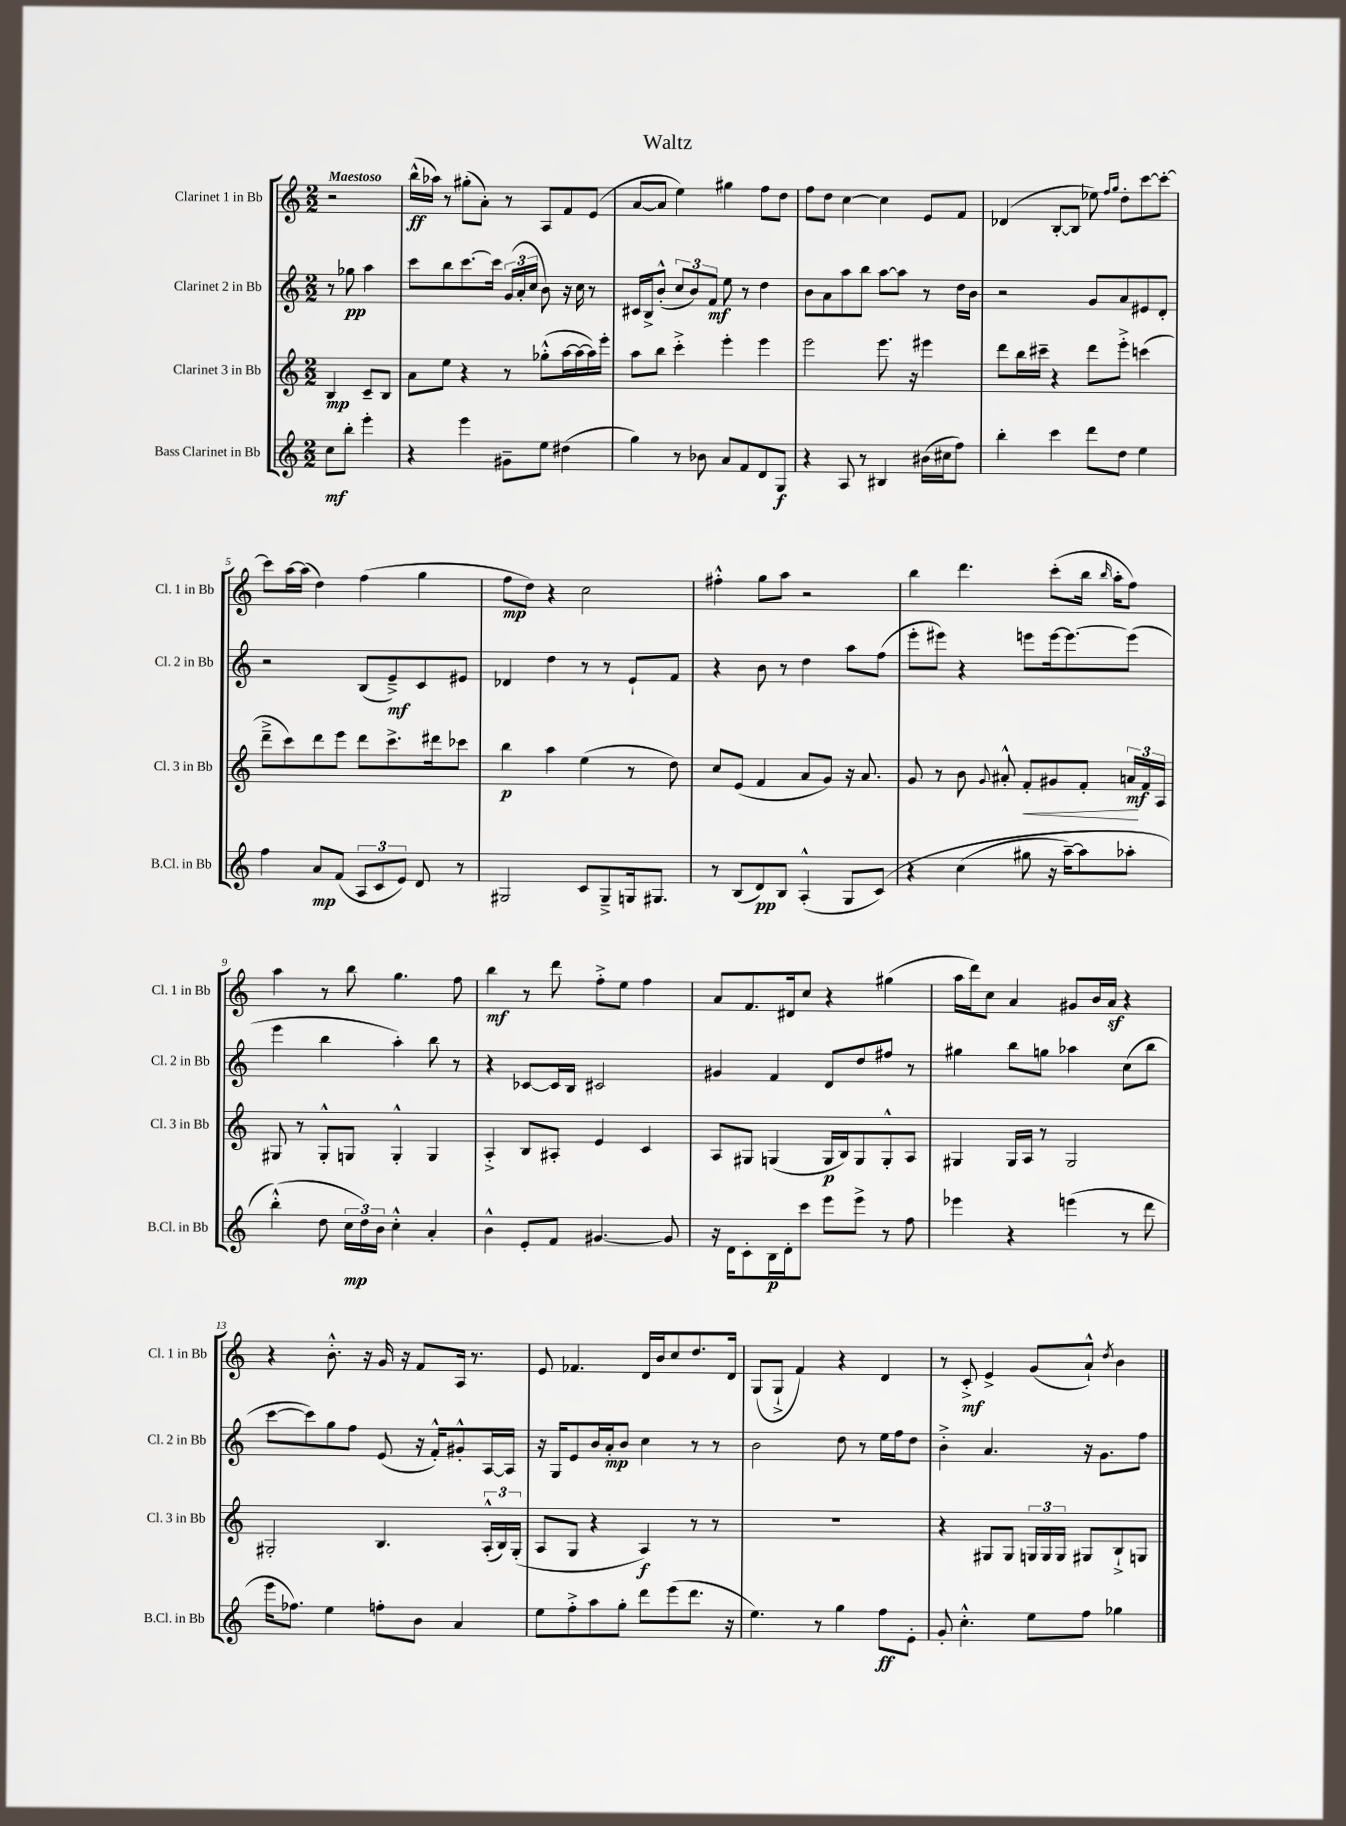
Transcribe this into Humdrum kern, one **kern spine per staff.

**kern	**dynam	**kern	**dynam	**kern	**dynam	**kern	**dynam
*part4	*part4	*part3	*part3	*part2	*part2	*part1	*part1
*staff4	*staff4	*staff3	*staff3	*staff2	*staff2	*staff1	*staff1
*I"Bass Clarinet in Bb	*	*I"Clarinet 3 in Bb	*	*I"Clarinet 2 in Bb	*	*I"Clarinet 1 in Bb	*
*I'B.Cl. in Bb	*	*I'Cl. 3 in Bb	*	*I'Cl. 2 in Bb	*	*I'Cl. 1 in Bb	*
*clefG2	*	*clefG2	*	*clefG2	*	*clefG2	*
*k[]	*	*k[]	*	*k[]	*	*k[]	*
*M2/2	*	*M2/2	*	*M2/2	*	*M2/2	*
=	=	=	=	=	=	=	=
!	!	!	!	!	!	!LO:TX:a:B:t=Maestoso	!
8cc\L	mf	4B/	mp	8r	.	2r	.
8bb'\J	.	.	.	8gg-X\	pp	.	.
4eee'\	.	8c~/L	.	4aa\	.	.	.
.	.	8B/J	.	.	.	.	.
=1	=1	=1	=1	=1	=1	=1	=1
4r	.	8a\L	.	8ccc\L	.	(16bb^^\LL	ff
.	.	.	.	.	.	16aa-X\JJ)	.
.	.	8ee\J	.	8bb\	.	8r	.
4eee\	.	4r	.	[8.ccc\	.	(8gg#X'\L	.
.	.	.	.	.	.	8a'\J)	.
.	.	.	.	16ccc\Jk]	.	.	.
8g#X~\L	.	8r	.	(24g/LL	.	8r	.
.	.	.	.	24a'/	.	.	.
.	.	.	.	24cc/JJ	.	.	.
8ee\J	.	(8gg-X'^^\L	.	8b\)	.	8A/L	.
(4dd#X\	.	[16aa\L	.	16r	.	8f/	.
.	.	16aa\_	.	16cc\	.	.	.
.	.	16aa\])	.	8r	.	(8e/J	.
.	.	16eee'\JJ	.	.	.	.	.
=2	=2	=2	=2	=2	=2	=2	=2
4gg\)	.	8aa\L	.	16c#X/LL	.	[8a/L	.
.	.	.	.	16B^/J	.	.	.
.	.	8bb\J	.	(8b'^^/J	.	8a/J]	.
8r	.	4ccc'^\	.	12cc/L	.	4ee\)	.
.	.	.	.	12b/)	.	.	.
8b-X\	.	.	.	.	.	.	.
.	.	.	.	12f/J	mf	.	.
8a/L	.	4eee'\	.	8ee\	.	4gg#X\	.
8f/	.	.	.	8r	.	.	.
8d/	.	4eee\	.	4dd\	.	8ff\L	.
8G/J	f	.	.	.	.	8dd\J	.
=3	=3	=3	=3	=3	=3	=3	=3
4r	.	2eee\	.	8b\L	.	8ff\L	.
.	.	.	.	8a\	.	8dd\J	.
8A/	.	.	.	8aa\	.	[4cc\	.
8r	.	.	.	8bb\J	.	.	.
4B#X/	.	8.eee\	.	[8aa\L	.	4cc\]	.
.	.	.	.	8aa\J]	.	.	.
.	.	16r	.	.	.	.	.
(16b#X\LL	.	4eee#X\	.	8r	.	8e/L	.
16cc#X\J	.	.	.	.	.	.	.
8ff\J)	.	.	.	16dd\LL	.	8f/J	.
.	.	.	.	16b\JJ	.	.	.
=4	=4	=4	=4	=4	=4	=4	=4
4bb'\	.	8ddd\L	.	2r	.	(4d-X/	.
.	.	16bb\L	.	.	.	.	.
.	.	16ccc#X~\JJ	.	.	.	.	.
4ccc\	.	4r	.	.	.	[8B'/L	.
.	.	.	.	.	.	8B/J]	.
8ddd\L	.	8ddd\L	.	8g/L	.	8ee-X\)	.
.	.	.	.	.	.	16qqff/LL	.
.	.	.	.	.	.	16qqgg/JJ	.
8dd\J	.	8eee'^\J	.	8a/	.	8dd'\L	.
4ee\	.	(4cccn\	.	8e#X/	.	[8ccc\	.
.	.	.	.	8d'/J	.	8ccc'\J_	.
!!LO:LB:g=z
=5	=5	=5	=5	=5	=5	=5	=5
4ff\	.	8ddd~^\L	.	2r	.	8ccc\L]	.
.	.	8ccc\)	.	.	.	[16aa\L	.
.	.	.	.	.	.	(16aa\JJ]	.
8a/L	mp	8ddd\	.	.	.	4dd\)	.
(8f/J	.	8eee\J	.	.	.	.	.
12A/L	.	8ddd\L	.	(8B/L	.	(4ff\	.
12c/	.	.	.	.	.	.	.
.	.	8.ccc^\	.	8e~^/)	mf	.	.
12e/J)	.	.	.	.	.	.	.
8d/	.	.	.	8c/	.	4gg\	.
.	.	16ddd#X\k	.	.	.	.	.
8r	.	8ccc-X\J	.	8e#X/J	.	.	.
=6	=6	=6	=6	=6	=6	=6	=6
2G#X/	.	4bb\	p	4d-X/	.	8ff\L	mp
.	.	.	.	.	.	8dd\J)	.
.	.	4aa\	.	4dd\	.	4r	.
8c/L	.	(4ee\	.	8r	.	2cc\	.
8G#~^/	.	.	.	8r	.	.	.
16Gn/k	.	8r	.	8e`/L	.	.	.
8.G#X/J	.	.	.	.	.	.	.
.	.	8dd\)	.	8f/J	.	.	.
=7	=7	=7	=7	=7	=7	=7	=7
8r	.	8cc/L	.	4r	.	4ff#X'^^\	.
(8B/L	.	(8e/J	.	.	.	.	.
8d/)	pp	4f/	.	8b\	.	8gg\L	.
8B/J	.	.	.	8r	.	8aa\J	.
(4A'^^/	.	8a/L	.	4dd\	.	2r	.
.	.	8g/J)	.	.	.	.	.
8G/L	.	16r	.	8aa\L	.	.	.
.	.	8.a/	.	.	.	.	.
(8c/J)	.	.	.	(8ff\J	.	.	.
=8	=8	=8	=8	=8	=8	=8	=8
4r	.	8g/	.	8eee'\L	.	4bb\	.
.	.	8r	.	8eee#X\J)	.	.	.
(4cc\	.	8b\	.	4r	.	4.ddd\	.
.	.	8qqg/	.	.	.	.	.
.	.	8a#X'^^/	.	.	.	.	.
!	!	!	!LO:HP:b	!	!	!	!
8gg#X\	.	8f'/L	<	8eeen\L	.	.	.
16r	.	8g#X/	.	[16eee\k	.	(8ccc'\L	.
[16aa~\KL)	.	.	.	8.eee\_	.	.	.
8aa\]	.	8f'/J	.	.	.	16bb\Jk	.
.	.	.	.	.	.	16qqbb/	.
.	.	.	.	.	.	16aa'\KL	.
8aa-X'\J	.	24an/LL	mf	(8eee\J]	.	8ff\J)	.
.	.	24f/	[	.	.	.	.
.	.	24A/JJ	.	.	.	.	.
!!LO:LB:g=z
=9	=9	=9	=9	=9	=9	=9	=9
(4bb'^^\)	.	8G#X/	.	4eee\	.	4aa\	.
.	.	8r	.	.	.	.	.
8dd\	.	8G#'^^/L	.	4bb\	.	8r	.
24cc\LL	mp	8Gn/J	.	.	.	8bb\	.
24dd\)	.	.	.	.	.	.	.
24b\JJ	.	.	.	.	.	.	.
4cc'^^\	.	4G'^^/	.	4aa'\)	.	4.gg\	.
4a'/	.	4G/	.	8bb\	.	.	.
.	.	.	.	8r	.	8ff\	.
=10	=10	=10	=10	=10	=10	=10	=10
4b^^\	.	4A'^/	.	4r	.	4bb\	mf
8e'/L	.	8B/L	.	[8c-X/L	.	8r	.
8f/J	.	8A#X'/J	.	16c-/L]	.	8ddd\	.
.	.	.	.	16B/JJ	.	.	.
[4.g#X/	.	4e/	.	2c#X/	.	8ff'^\L	.
.	.	.	.	.	.	8ee\J	.
.	.	4c/	.	.	.	4ff\	.
8g#/]	.	.	.	.	.	.	.
=11	=11	=11	=11	=11	=11	=11	=11
16r	.	8A/L	.	4g#X/	.	8a/L	.
16d\KL	.	.	.	.	.	.	.
8c'\	.	8G#X/J	.	.	.	8.f/	.
16B\L	p	(4Gn/	.	4f/	.	.	.
16d'\J	.	.	.	.	.	16d#X/k	.
8ccc\J	.	.	.	.	.	8cc/J	.
8eee\L	.	16G/LL	p	8d/L	.	4r	.
.	.	16B/J)	.	.	.	.	.
8eee^\J	.	8G/	.	8dd/	.	.	.
8r	.	8G'^^/	.	8ff#X/J	.	(4gg#X\	.
8ff\	.	8A/J	.	8r	.	.	.
=12	=12	=12	=12	=12	=12	=12	=12
4eee-X\	.	4G#X/	.	4gg#X\	.	16aa\LL	.
.	.	.	.	.	.	16ddd\J)	.
.	.	.	.	.	.	8cc\J	.
4r	.	16G#/LL	.	8bb\L	.	4a/	.
.	.	16A/JJ	.	.	.	.	.
.	.	8r	.	8ggn\J	.	.	.
(4eeen\	.	2G#/	.	4aa-X\	.	8g#X/L	.
.	.	.	.	.	.	16b/L	.
.	.	.	.	.	.	16az/JJ	.
8r	.	.	.	(8cc\L	.	4r	.
8ddd\	.	.	.	8bb\J	.	.	.
!!LO:LB:g=z
=13	=13	=13	=13	=13	=13	=13	=13
16eee\KL	.	2G#X'/	.	[8ccc\L	.	4r	.
8.ff-X\J)	.	.	.	.	.	.	.
.	.	.	.	8ccc\])	.	.	.
4ee\	.	.	.	8gg\	.	8.b'^^\	.
.	.	.	.	8ff\J	.	.	.
.	.	.	.	.	.	16r	.
8ffn'\L	.	4.B/	.	(8e/	.	16g/	.
.	.	.	.	.	.	16r	.
8b\J	.	.	.	16r	.	8f/L	.
.	.	.	.	16f'^^/KL)	.	.	.
4a/	.	.	.	8g#X'^^/	.	16A/Jk	.
.	.	.	.	.	.	8.r	.
.	.	(24A'^^/LL	.	[16A/L	.	.	.
.	.	24B/)	.	.	.	.	.
.	.	.	.	16A/JJ]	.	.	.
.	.	(24G#'/JJ	.	.	.	.	.
=14	=14	=14	=14	=14	=14	=14	=14
8ee\L	.	8A/L	.	16r	.	8e/	.
.	.	.	.	16G/KL	.	.	.
8ff'^\	.	8G/J	.	8e/	.	4.f-X/	.
8aa\	.	4r	.	16b/L	.	.	.
.	.	.	.	16a'/J	mp	.	.
8gg'\J	.	.	.	8b/J	.	.	.
8ddd\L	.	4A/)	f	4cc\	.	16d/LL	.
.	.	.	.	.	.	16b/J	.
(8eee\	.	.	.	.	.	8cc/	.
8.ddd\J	.	8r	.	8r	.	8.dd/	.
.	.	8r	.	8r	.	.	.
16r	.	.	.	.	.	16d/Jk	.
=15	=15	=15	=15	=15	=15	=15	=15
4.ee\)	.	1r	.	2b\	.	(8G/L	.
.	.	.	.	.	.	8G`^/J	.
.	.	.	.	.	.	4f/)	.
8r	.	.	.	.	.	.	.
4gg\	.	.	.	8dd\	.	4r	.
.	.	.	.	8r	.	.	.
8ff\L	ff	.	.	16ee\LL	.	4d/	.
.	.	.	.	16ff\J	.	.	.
8e'\J	.	.	.	8dd\J	.	.	.
=16	=16	=16	=16	=16	=16	=16	=16
8g'/	.	4r	.	4b'^\	.	8r	.
4.cc'^^\	.	.	.	.	.	8c'^/	mf
.	.	8G#X/L	.	4.a/	.	4e^/	.
.	.	8G#/J	.	.	.	.	.
8ee\L	.	24Gn/LL	.	.	.	(8g/L	.
.	.	24G/	.	.	.	.	.
.	.	24G/JJ	.	.	.	.	.
8ff\J	.	8G#X/L	.	16r	.	8a`^^/J)	.
.	.	.	.	8.g\L	.	.	.
.	.	.	.	.	.	8qdd/	.
4gg-X\	.	8B`^/	.	.	.	4b\	.
.	.	8Gn/J	.	8ff\J	.	.	.
==	==	==	==	==	==	==	==
*-	*-	*-	*-	*-	*-	*-	*-
